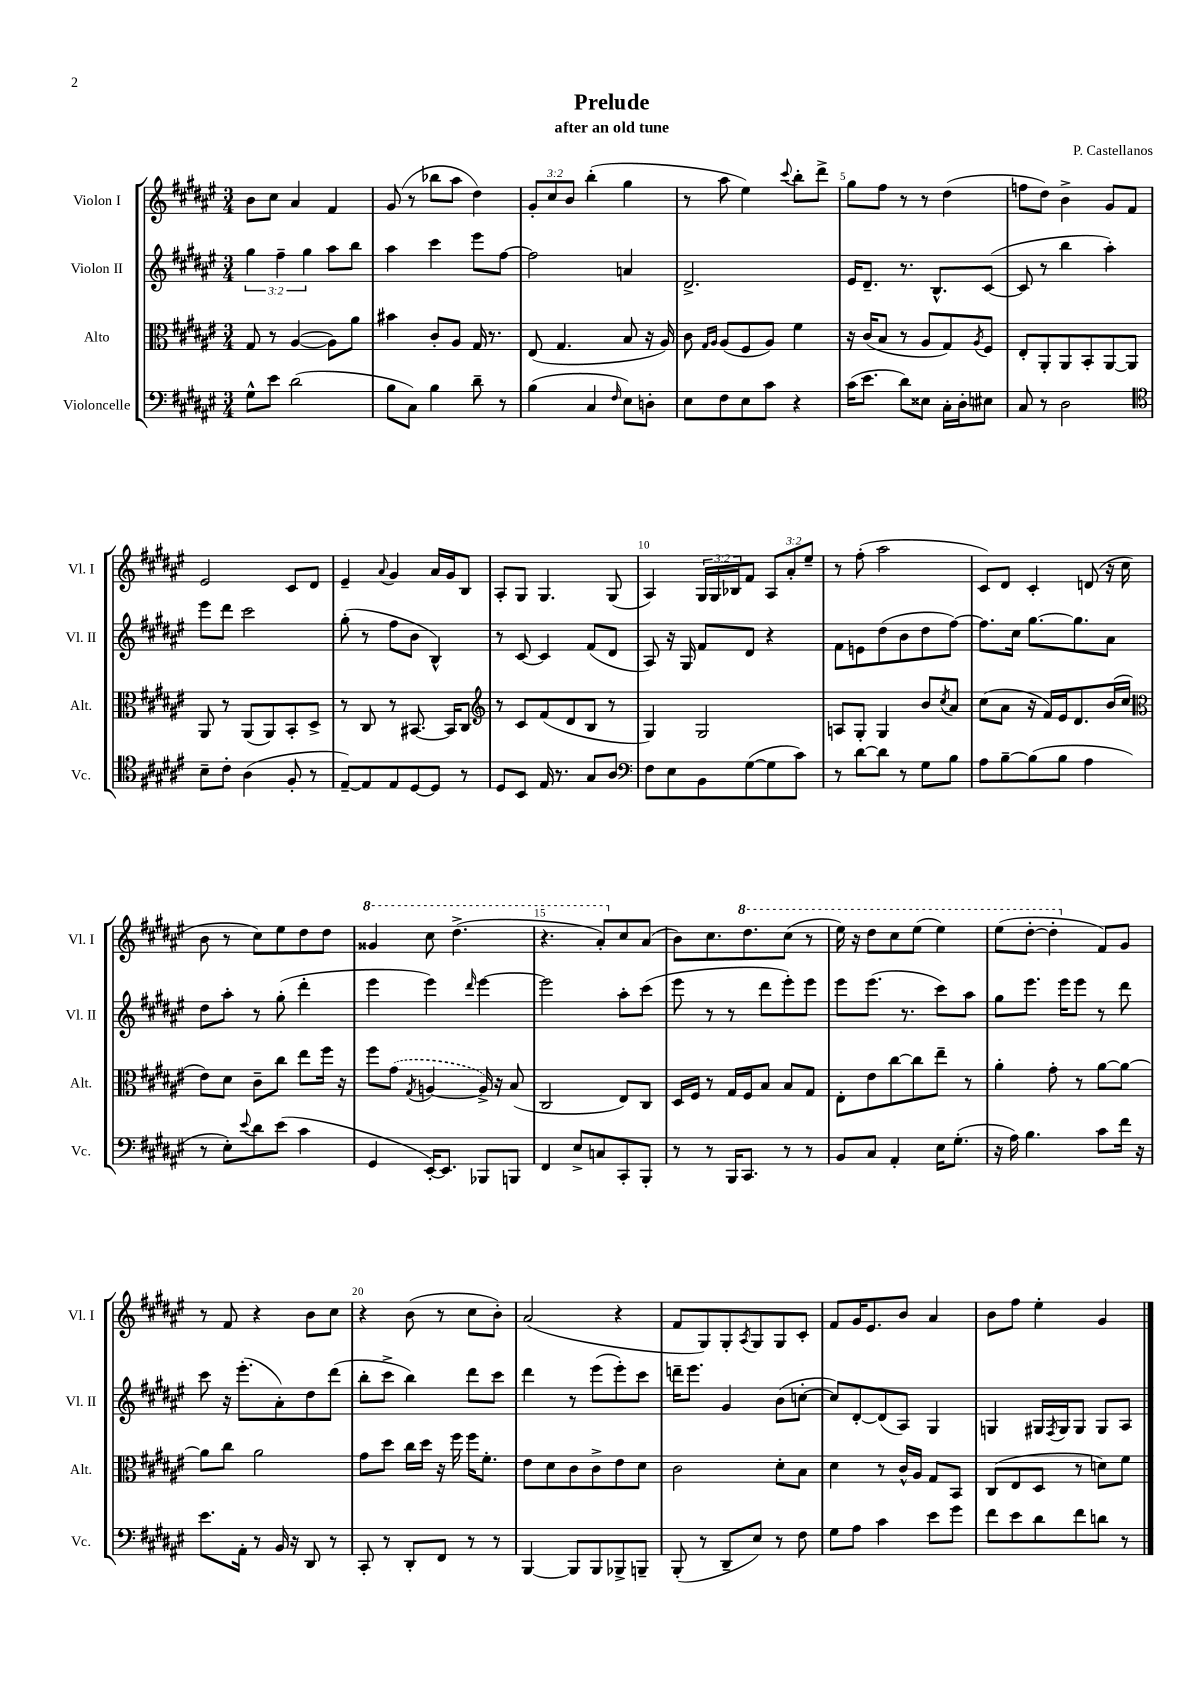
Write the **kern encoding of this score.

**kern	**kern	**kern	**kern
*part4	*part3	*part2	*part1
*staff4	*staff3	*staff2	*staff1
*I"Violoncelle	*I"Alto	*I"Violon II	*I"Violon I
*I'Vc.	*I'Alt.	*I'Vl. II	*I'Vl. I
*clefF4	*clefC3	*clefG2	*clefG2
*k[f#c#g#d#a#e#]	*k[f#c#g#d#a#e#]	*k[f#c#g#d#a#e#]	*k[f#c#g#d#a#e#]
*M3/4	*M3/4	*M3/4	*M3/4
=1	=1	=1	=1
8G#^^\L	8G#/	6gg#\	8b\L
8e#\J	8r	.	8cc#\J
.	.	6ff#~\	.
(2d#\	([4A#/	.	4a#/
.	.	6gg#\	.
.	8A#\L])	8aa#\L	4f#/
.	8a#\J	8bb\J	.
=2	=2	=2	=2
8B\L	4b#X\	4aa#\	(8g#/
8C#\J)	.	.	8r
4B\	8c#'/L	4ccc#\	8bb-X\L
.	8A#/J	.	8aa#\J
8d#~\	16G#/	8eee#\L	4dd#\)
.	8.r	.	.
8r	.	[8ff#\J	.
=3	=3	=3	=3
(4B\	(8E#/	2ff#\]	12g#'/L
.	.	.	12cc#/
.	4.G#/	.	.
.	.	.	12b/J
4C#/	.	.	(4bb'\
16qqF#/	.	.	.
8E#\L)	8B/	4an/	4gg#\
8Dn'\J	16r	.	.
.	16A#/)	.	.
=4	=4	=4	=4
8E#\L	8c#\	2.d#^/	8r
.	16qqG#/LL	.	.
.	16qqA#/JJ	.	.
8F#\	(8A#/L	.	8aa#\
8E#\	8F#/	.	4ee#\)
8c#\J	8A#/J)	.	.
.	.	.	8qqccc#/
4r	4f#\	.	8bb'\L
.	.	.	8ddd#^\J
=5	=5	=5	=5
(16c#\KL	16r	16e#/KL	8gg#\L
8.e#\J	(16c#/KL	8.d#~/J	.
.	8B/J	.	8ff#\J
8d#\L)	8r	8.r	8r
8E##X\J	8A#/L	.	8r
.	.	8.B^^/L	.
16C#'\LL	8G#/)	.	(4dd#\
16D#'\J	.	.	.
.	8qA#/	.	.
8E#X\J	8F#/J	([8c#/J	.
=6	=6	=6	=6
8C#/	8E#'/L	8c#/]	8ffn\L
8r	8AA#'/	8r	8dd#\J)
2D#\	8AA#/	4bb\	4b^\
.	8BB'/	.	.
.	[8AA#/	4aa#'\)	8g#/L
.	8AA#/J]	.	8f#/J
!!LO:LB:g=z
=7	=7	=7	=7
*clefC4	*	*	*
8B~\L	8AA#/	8eee#\L	2e#/
8c#'\J	8r	8ddd#\J	.
(4A#\	(8AA#/L	2ccc#\	.
.	8AA#/)	.	.
8F#'/	8BB'/	.	8c#/L
8r	8D#^/J	.	8d#/J
=8	=8	=8	=8
[8E#~/L)	8r	(8gg#'\	4e#~/
8E#/]	8C#/	8r	.
.	.	.	8qqa#/
8E#/	8r	8ff#\L	4g#/
[8D#/	[8.BB#X/	8b\J	.
8D#/J]	.	4B^^/)	16a#/LL
.	16BB#/KL]	.	16g#/J
8r	8C#/J	.	8B/J
=9	=9	=9	=9
*	*clefG2	*	*
8D#/L	8r	8r	8A#'/L
8BB/J	8c#/L	[8c#/	8G#/J
16E#/	(8f#/	4c#/]	4.G#/
8.r	.	.	.
.	8d#/	.	.
8G#/L	8B/J	(8f#/L	.
8A#/J	8r	8d#/J	(8G#/
=10	=10	=10	=10
*clefF4	*	*	*
8F#\L	4G#/)	8A#/)	4A#/)
8E#\	.	16r	.
.	.	16G#/	.
8BB\	2G#/	8f#/L	24G#/LL
.	.	.	24G#/
.	.	.	24B-X/J
([8G#\	.	8d#/J	8f#/J
8G#\]	.	4r	12A#/L
.	.	.	12a#'/
8c#\J)	.	.	.
.	.	.	12ee#~/J
=11	=11	=11	=11
8r	8An/L	8f#\L	8r
[8d#\L	8G#'/J	8en\	(8ff#'\
8d#\J]	4G#/	(8dd#\	2aa#\
8r	.	8b\	.
8G#\L	8b/L	8dd#\	.
.	8qcc#/	.	.
8B\J	8a#/J	[8ff#\J)	.
=12	=12	=12	=12
8A#\L	(8cc#\L	8.ff#\L]	8c#/L)
[8B~\	8a#\J	.	8d#/J
.	.	16cc#\Jk	.
(8B\]	16r	[8.gg#\L	4c#'/
.	16f#/LL)	.	.
8B\J	16e#/J	.	.
.	8.d#/	8.gg#\]	.
4A#\	.	.	(8dn/
.	(16b/L	8a#\J	16r
.	16cc#/JJ	.	16cc#\
!!LO:LB:g=z
=13	=13	=13	=13
*	*clefC3	*	*
8r	8e#\L)	8dd#\L	8b\
8E#'\L)	8d#\J	8aa#'\J	8r
8qqe#/	.	.	.
8d#\	8c#~\L	8r	8cc#\L)
(8e#\J	8cc#\J	(8gg#'\	8ee#\
4c#\	8ee#\L	4ddd#'\	8dd#\
.	16ff#\Jk	.	8dd#\J
.	16r	.	.
=14	=14	=14	=14
*	*	*	*8va
4GG#/	8ff#\L	4eee#\	4gg##X/
.	(8g#\J	.	.
.	8qG#/	.	.
[16EE#'/KL)	[4An/	4eee#\)	8ccc#\
8.EE#/J]	.	.	.
.	.	.	(4.ddd#^\
.	.	16qqddd#/	.
8BBB-X/L	16A^/])	[4eee#\	.
.	16r	.	.
8BBBn/J	(8B/	.	.
=15	=15	=15	=15
4FF#/	2C#/	2eee#\]	4.r
8E#^/L	.	.	.
8Cn/	.	.	8aa#'/L)
*	*	*	*X8va
8CC#'/	8E#/L)	8aa#'\L	8cc#/
8BBB'/J	8C#/J	(8ccc#\J	(8a#/J
=16	=16	=16	=16
8r	16D#/LL	8eee#\	8b\L)
.	16F#/JJ	.	.
8r	8r	8r	8.cc#\
16BBB/KL	16G#/LL	8r	.
*	*	*	*8va
8.CC#/J	16F#/J	.	8.ddd#\
.	8B/J	8ddd#\L	.
8r	8B/L	8eee#'\)	(8ccc#\J
8r	8G#/J	8eee#\J	8r
=17	=17	=17	=17
8BB/L	8E#'\L	8eee#\L	16eee#\)
.	.	.	16r
8C#/J	8e#\	(8.eee#\J	8ddd#\L
4AA#'/	[8cc#\	.	8ccc#\
.	.	8.r	.
.	8cc#\]	.	(8eee#\J
16E#\KL	8ee#~\J	8ccc#\L)	4eee#\)
(8.G#'\J	.	.	.
.	8r	8aa#\J	.
=18	=18	=18	=18
16r	4a#'\	8gg#\L	(8eee#\L
16A#\)	.	.	.
4.B\	.	8.eee#\J	[8ddd#'\J
.	8g#'\	.	4ddd#'\]
.	.	16eee#\KL	.
.	8r	8eee#\J	.
*	*	*	*X8va
8c#\L	[8a#\L	8r	8f#/L)
16f#\Jk	8a#\J_	8ddd#\	8g#/J
16r	.	.	.
!!LO:LB:g=z
=19	=19	=19	=19
8.e#\L	8a#\L]	8ccc#\	8r
.	8cc#\J	16r	8f#/
16AA#'\Jk	.	(8.eee#'\L	.
8r	2a#\	.	4r
16BB/	.	8a#'\)	.
16r	.	.	.
8DD#/	.	8dd#\	8b\L
8r	.	(8ddd#\J	8cc#\J
=20	=20	=20	=20
8CC#'/	8g#\L	8bb'\L	4r
8r	8dd#\J	8ccc#^\J	.
8DD#'/L	16cc#\LL	4bb\)	(8b\
.	16dd#\JJ	.	.
8FF#/J	16r	.	8r
.	16ff#\	.	.
8r	16ff#\KL	8ddd#\L	8cc#\L
.	8.f#'\J	.	.
8r	.	8ccc#\J	8b'\J)
=21	=21	=21	=21
[4BBB/	8e#\L	4ddd#\	(2a#/
.	8d#\	.	.
8BBB/L]	8c#\	8r	.
8BBB/	8c#^\	(8eee#\L	.
8BBB-X^/	8e#\	8eee#'\)	4r
8BBBn~/J	8d#\J	8ccc#\J	.
=22	=22	=22	=22
(8BBB'/	2c#\	16dddn~\KL	8f#/L
.	.	8.eee#\J	.
8r	.	.	8G#/)
8DD#~/L	.	4g#/	8G#'/
.	.	.	8qA#/
8E#/J)	.	.	8G#/
8r	8d#'\L	(8b\L	8G#/
8F#\	8B\J	[8ccn'\J	8c#'/J
=23	=23	=23	=23
8G#\L	4d#\	8cc/L])	8f#/L
8A#\J	.	[8d#'/	16g#/K
.	.	.	8.e#/
4c#\	8r	(8d#/]	.
.	16c#^^/LL	8A#/J)	8b/J
.	16A#/JJ	.	.
8e#\L	8G#/L	4G#/	4a#/
8g#\J	8BB/J	.	.
=24	=24	=24	=24
8f#\L	(8C#/L	4Gn/	8b\L
8e#\	8E#/	.	8ff#\J
8d#\	8D#/J	16G#X/LL	4ee#'\
.	.	8qF#/	.
.	.	16G#/J	.
8f#\	8r	8G#/J	.
8dn\J	8dn\L)	8G#/L	4g#/
8r	8f#\J	8A#/J	.
==	==	==	==
*-	*-	*-	*-
